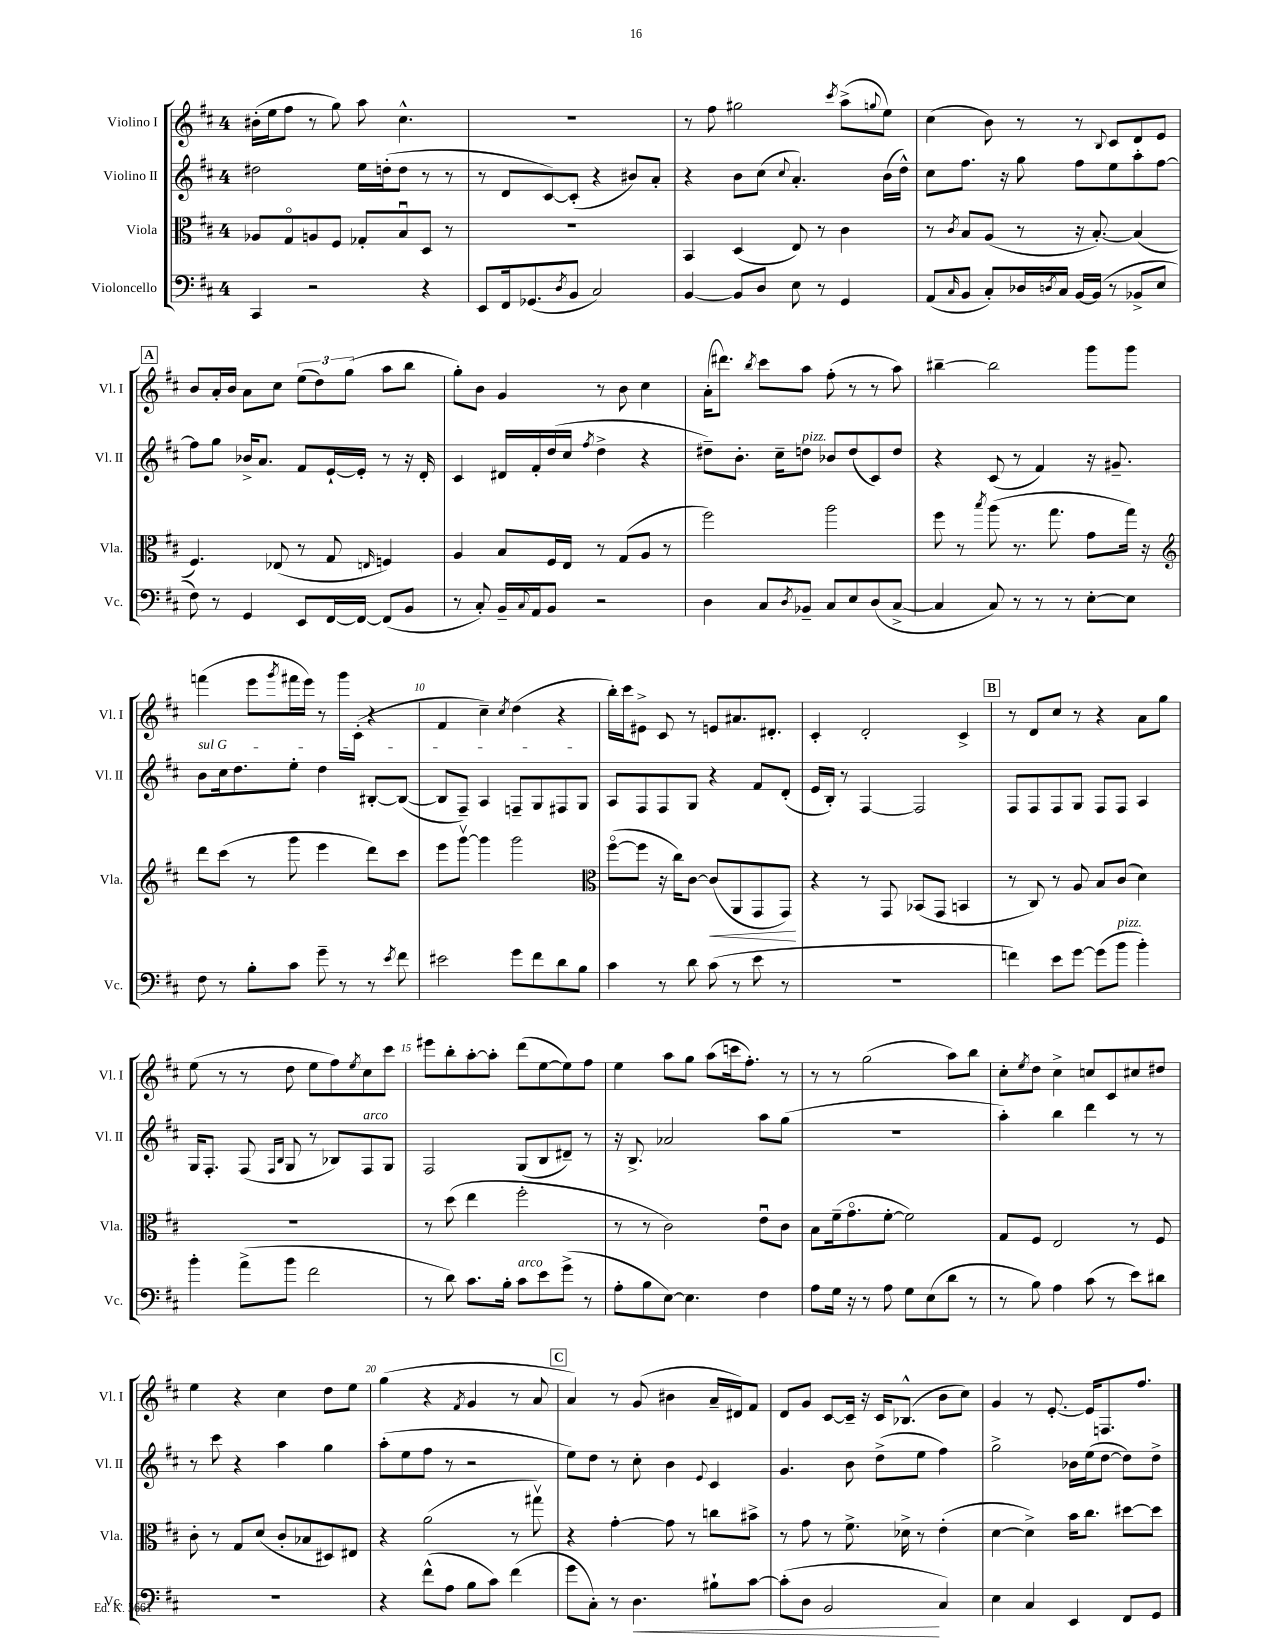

**kern	**dynam	**kern	**dynam	**kern	**kern
*part4	*part4	*part3	*part3	*part2	*part1
*staff4	*staff4	*staff3	*staff3	*staff2	*staff1
*I"Violoncello	*	*I"Viola	*	*I"Violino II	*I"Violino I
*I'Vc.	*	*I'Vla.	*	*I'Vl. II	*I'Vl. I
*clefF4	*	*clefC3	*	*clefG2	*clefG2
*k[f#c#]	*	*k[f#c#]	*	*k[f#c#]	*k[f#c#]
*M4/4	*	*M4/4	*	*M4/4	*M4/4
=1	=1	=1	=1	=1	=1
4CC#/	.	8A-X/L	.	2dd#X\	(16b#X'\LL
.	.	.	.	.	16ee\J
.	.	8G/	.	.	8ff#\J
2r	.	8An/	.	.	8r
.	.	8F#/J	.	.	8gg\)
.	.	8G-X'/L	.	16ee\LL	8aa\
.	.	.	.	(16ddn'\J	.
.	.	8Bu/	.	8dd\J	4.cc#^^\
4r	.	8D/J	.	8r	.
.	.	8r	.	8r	.
=2	=2	=2	=2	=2	=2
8EE/L	.	1r	.	8r	1r
16FF#/k	.	.	.	8d/L	.
(8.GG-X/	.	.	.	.	.
.	.	.	.	[8c#/)	.
8qD/	.	.	.	.	.
8BB/J	.	.	.	(8c#'/J]	.
2C#/)	.	.	.	4r	.
.	.	.	.	8b#X/L)	.
.	.	.	.	8a'/J	.
=3	=3	=3	=3	=3	=3
[4BB/	.	4BB/	.	4r	8r
.	.	.	.	.	8ff#\
8BB/L]	.	(4D/	.	8b\L	2gg#X\
8D/J	.	.	.	(8cc#\J	.
.	.	.	.	8qqcc#/	.
8E\	.	8E/)	.	4.a'/)	.
8r	.	8r	.	.	.
.	.	.	.	.	8qccc#/
4GG/	.	4c#\	.	.	(8aa^\L
.	.	.	.	.	8qqggn/
.	.	.	.	(16b\LL	8ee\J)
.	.	.	.	16dd^^\JJ)	.
=4	=4	=4	=4	=4	=4
(8AA/L	.	8r	.	8cc#\L	(4cc#\
16qqC#/	.	8qc#/	.	.	.
8BB/J	.	8B/L	.	8.ff#\J	.
8C#'/L)	.	(8A/J	.	.	8b\)
.	.	.	.	16r	.
16D-X/L	.	8r	.	8gg\	8r
8qDn/	.	.	.	.	.
16C#/JJ	.	.	.	.	.
[16BB/LL	.	16r	.	8ff#\L	8r
(16BB/JJ]	.	[8.B'/)	.	.	.
.	.	.	.	.	8qqB/
8r	.	.	.	8ee\	8c#/L
8BB-X^/L	.	(4B/]	.	8aa'\	8d/
8E/J	.	.	.	[8ff#\J	8e/J
!!LO:LB:g=z
!!LO:REH:place=s1:t=A
=5	=5	=5	=5	=5	=5
8F#\)	.	4.F#/)	.	8ff#\L]	8b/L
8r	.	.	.	8gg\J	16a'/L
.	.	.	.	.	16b/JJ
4GG/	.	.	.	16b-X^/KL	8a\L
.	.	.	.	8.a/J	.
.	.	(8E-X/	.	.	8cc#\J
8EE/L	.	8r	.	8f#/L	(12ee\L
.	.	.	.	.	12dd\)
[16FF#/L	.	8G/	.	[16e`/L	.
.	.	.	.	.	(12gg\J
16FF#/JJ_	.	.	.	16e'/JJ]	.
.	.	16qqEn/	.	.	.
(8FF#/L]	.	4Fn/)	.	8r	8aa\L
8BB/J	.	.	.	16r	8bb\J
.	.	.	.	16d'/	.
=6	=6	=6	=6	=6	=6
8r	.	4A/	.	4c#/	8gg'\L)
8C#'/)	.	.	.	.	8b\J
16BB~/LL	.	8B/L	.	16d#X/LL	4g/
8qqC#/	.	.	.	.	.
16AA/J	.	.	.	16f#'/	.
8BB/J	.	16F#/L	.	(16dd/	.
.	.	16E/JJ	.	16cc#/JJ	.
.	.	.	.	8qff#/	.
2r	.	8r	.	4dd^\	8r
.	.	(8G/L	.	.	8b\
.	.	8A/J	.	4r	4cc#\
.	.	8r	.	.	.
=7	=7	=7	=7	=7	=7
4D\	.	2ff#\)	.	8dd#X~\L)	(16a'\KL
.	.	.	.	.	8.ddd#X\J)
.	.	.	.	8.b'\J	.
.	.	.	.	.	8qbb/
8C#/L	.	.	.	.	8ccc#\L
.	.	.	.	16cc#~\KL	.
8qD/	.	.	.	.	.
!	!	!	!	!LO:TX:a:i:t=pizz.	!
8BB-X~/J	.	.	.	8ddn\J	8aa\J
8C#/L	.	2aa\	.	8b-X/L	(8ff#'\
8E/	.	.	.	(8dd/	8r
(8D/	.	.	.	8c#/)	8r
[8C#^/J	.	.	.	8dd/J	8aa\)
=8	=8	=8	=8	=8	=8
4C#/]	.	8ff#\	.	4r	[4bb#X~\
.	.	8r	.	.	.
.	.	8qbb/	.	.	.
8C#/)	.	(8aa\	.	(8c#/	2bb#\]
8r	.	8.r	.	8r	.
8r	.	.	.	4f#/)	.
.	.	8.gg\	.	.	.
8r	.	.	.	.	.
[8E'\L	.	8g\L	.	16r	8ggg\L
.	.	.	.	8.g#X~/	.
8E\J]	.	16gg\Jk)	.	.	8ggg\J
.	.	16r	.	.	.
!!LO:LB:g=z
=9	=9	=9	=9	=9	=9
*	*	*clefG2	*	*	*
!	!	!	!	!LO:TX:a:i:t=sul G	!
8F#\	.	8ddd\L	.	8b\L	(4fffn\
8r	.	(8ccc#\J	.	16cc#\k	.
.	.	.	.	8.dd\	.
8B'\L	.	8r	.	.	8eee\L
.	.	.	.	.	8qggg/
8c#\J	.	8ggg\	.	8ee'\J	16fff#X\L
.	.	.	.	.	16eee\JJ)
8g~\	.	4eee\	.	4dd\	8r
8r	.	.	.	.	16ggg\LL
.	.	.	.	.	(16c#'\JJ
8r	.	8ddd\L)	.	[8B#X'/L	4r
8qe/	.	.	.	.	.
8f#\	.	8ccc#\J	.	(8B#/J_	.
=10	=10	=10	=10	=10	=10
2e#X\	.	8eee\L	.	8B#/L]	4f#/
.	.	[8gggv\J	.	8F#~/J)	.
.	.	4ggg\]	.	4A/	4cc#~\)
.	.	.	.	.	8qcc#/
8g\L	.	2ggg\	.	8Fn~/L	(4dd\
8f#\	.	.	.	8G/	.
8d\	.	.	.	8F#X/	4r
8B\J	.	.	.	8G/J	.
=11	=11	=11	=11	=11	=11
*	*	*clefC3	*	*	*
4c#\	.	([8ff#\L	.	8A/L	16bb'\LL)
.	.	.	.	.	16ccc#\J
.	.	8ff#\J]	.	8F#/	8e#X^\J
8r	.	16r	.	8F#/	8c#/
.	.	16cc#\KL)	.	.	.
8d\	.	[8c#\J	.	8G/J	8r
!	!	!	!LO:HP:b	!	!
(8c#\	.	(8c#/L]	<	4r	8en/L
8r	.	8AA/	.	.	8.a#X/
8e\	.	8GG/	.	8f#/L	.
.	.	.	.	.	8.d#X'/J
8r	.	8GG/J)	.	(8d'/J	.
.	.	.	[	.	.
=12	=12	=12	=12	=12	=12
1r	.	4r	.	16e/LL	4c#'/
.	.	.	.	16B'/JJ)	.
.	.	.	.	8r	.
.	.	8r	.	[4F#/	2d'/
.	.	8GG/	.	.	.
.	.	(8BB-X/L	.	2F#/]	.
.	.	8GG/J	.	.	.
.	.	4BBn/	.	.	4c#^/
!!LO:REH:place=s1:t=B
=13	=13	=13	=13	=13	=13
4fn\)	.	8r	.	8F#/L	8r
.	.	8C#/)	.	8F#/	8d/L
8e\L	.	8r	.	8F#/	8cc#/J
[8g\J	.	8A/	.	8G/J	8r
(8g\L]	.	8B/L	.	8F#/L	4r
!LO:TX:a:i:t=pizz.	!	!	!	!	!
8b\J	.	(8c#/J	.	8F#/J	.
4b'\)	.	4d\)	.	4A/	8a\L
.	.	.	.	.	8gg\J
!!LO:LB:g=z
=14	=14	=14	=14	=14	=14
4b'\	.	1r	.	16G/KL	(8ee\
.	.	.	.	8.F#'/J	.
.	.	.	.	.	8r
(8a^\L	.	.	.	(8F#/	8r
.	.	.	.	16qqF#/LL	.
.	.	.	.	16qqB/JJ	.
8b\J	.	.	.	8G/	8dd\
2f#\	.	.	.	8r	8ee\L
.	.	.	.	8B-X/L)	8ff#\)
.	.	.	.	.	8qee/
!	!	!	!	!LO:TX:a:i:t=arco	!
.	.	.	.	8F#/	8cc#\
.	.	.	.	8G/J	8ccc#\J
=15	=15	=15	=15	=15	=15
8r	.	8r	.	2F#/	8eee#X\L
8d\)	.	(8dd\	.	.	8bb'\
8.c#\L	.	4ee\	.	.	[8aa'\
.	.	.	.	.	8aa'\J]
16B'\Jk	.	.	.	.	.
!LO:TX:a:i:t=arco	!	!	!	!	!
8c#\L	.	2ff#'\	.	(8G/L	(8ddd\L
8e\	.	.	.	8B/	[8ee\
(8g^\J	.	.	.	8d#X~/J)	8ee\])
8r	.	.	.	8r	8ff#\J
=16	=16	=16	=16	=16	=16
8A'\L	.	8r	.	16r	4ee\
.	.	.	.	8.B^/	.
8B\	.	8r	.	.	.
[8E\J)	.	2c#\)	.	2a-X/	8aa\L
4.E\]	.	.	.	.	8gg\J
.	.	.	.	.	(8aa\L
.	.	.	.	.	16cccn\k
.	.	.	.	.	8.ff#'\J)
4F#\	.	8eu\L	.	8aa\L	.
.	.	8c#\J	.	(8gg\J	8r
=17	=17	=17	=17	=17	=17
8A\L	.	8B\L	.	1r	8r
16G\Jk	.	(16f#~\k	.	.	8r
16r	.	8.g\	.	.	.
8r	.	.	.	.	(2gg\
8A\	.	[8f#'\J	.	.	.
8G\L	.	2f#\])	.	.	.
(8E\	.	.	.	.	.
8d\J	.	.	.	.	8aa\L)
8r	.	.	.	.	8bb\J
=18	=18	=18	=18	=18	=18
8r	.	8G/L	.	4aa'\)	8cc#'\L
.	.	.	.	.	8qee/
8B\)	.	8F#/J	.	.	8dd\J
4A\	.	2E/	.	4bb\	4cc#^\
(8c#\	.	.	.	4ddd\	8ccn/L
8r	.	.	.	.	8c#/
8e\L)	.	8r	.	8r	8cc#X/
8d#X\J	.	8F#/	.	8r	8dd#X/J
!!LO:LB:g=z
=19	=19	=19	=19	=19	=19
1r	.	8c#'\	.	8r	4ee\
.	.	8r	.	8ccc#\	.
.	.	8G/L	.	4r	4r
.	.	(8d/J	.	.	.
.	.	8c#'/L	.	4aa\	4cc#\
.	.	8B-X/	.	.	.
.	.	8D#X/)	.	4gg\	8dd\L
.	.	8E#X/J	.	.	8ee\J
=20	=20	=20	=20	=20	=20
4r	.	4r	.	(8aa'\L	(4gg\
.	.	.	.	8ee\	.
(8f#^^\L	.	(2a\	.	8ff#\J	4r
8A\J	.	.	.	8r	.
.	.	.	.	.	8qf#/
8B\L	.	.	.	2r	4g/
8c#\J)	.	.	.	.	.
(4f#\	.	8r	.	.	8r
.	.	8gg#Xv\)	.	.	8a/
!!LO:REH:place=s1:t=C
=21	=21	=21	=21	=21	=21
8g\L	.	4r	.	8ee\L)	4a/)
8C#'\J)	.	.	.	8dd\J	.
8r	.	[4g'\	.	8r	8r
!	!LO:HP:b	!	!	!	!
4.D\	<	.	.	8cc#'\	(8g/
.	.	8g\]	.	4b\	4b#X\
.	.	8r	.	.	.
.	.	.	.	8qqe/	.
8B#X`\L	.	8ccn\L	.	4c#/	16a~/LL
.	.	.	.	.	16d#X/J)
[8c#\J	.	8b#X^\J	.	.	8f#/J
=22	=22	=22	=22	=22	=22
(8c#'\L]	.	8r	.	4.g/	8d/L
8D\J	.	8g\	.	.	8g/J
2BB/	.	8r	.	.	[8c#/L
.	.	8.f#^\	.	8b\	16c#~/Jk]
.	.	.	.	.	16r
.	.	.	.	(8dd^\L	16c#/KL
.	.	16d-X^\	.	.	(8.B-X^^/J
.	.	8r	.	8ee\J	.
4C#/)	[	(4e'\	.	4ff#\)	8b\L
.	.	.	.	.	8cc#\J)
=23	=23	=23	=23	=23	=23
4E\	.	[4d\	.	2gg^\	4g/
4C#/	.	4d^\])	.	.	8r
.	.	.	.	.	[8.e'/
4EE/	.	16b\KL	.	16b-X\LL	.
.	.	8.cc#\J	.	(16ee\J	16e/KL]
.	.	.	.	[8dd\J	8.Fn/
8FF#/L	.	[8dd#X\L	.	8dd\L])	.
.	.	.	.	.	8.ff#/J
8GG/J	.	8dd#\J]	.	8dd^\J	.
==	==	==	==	==	==
*-	*-	*-	*-	*-	*-
